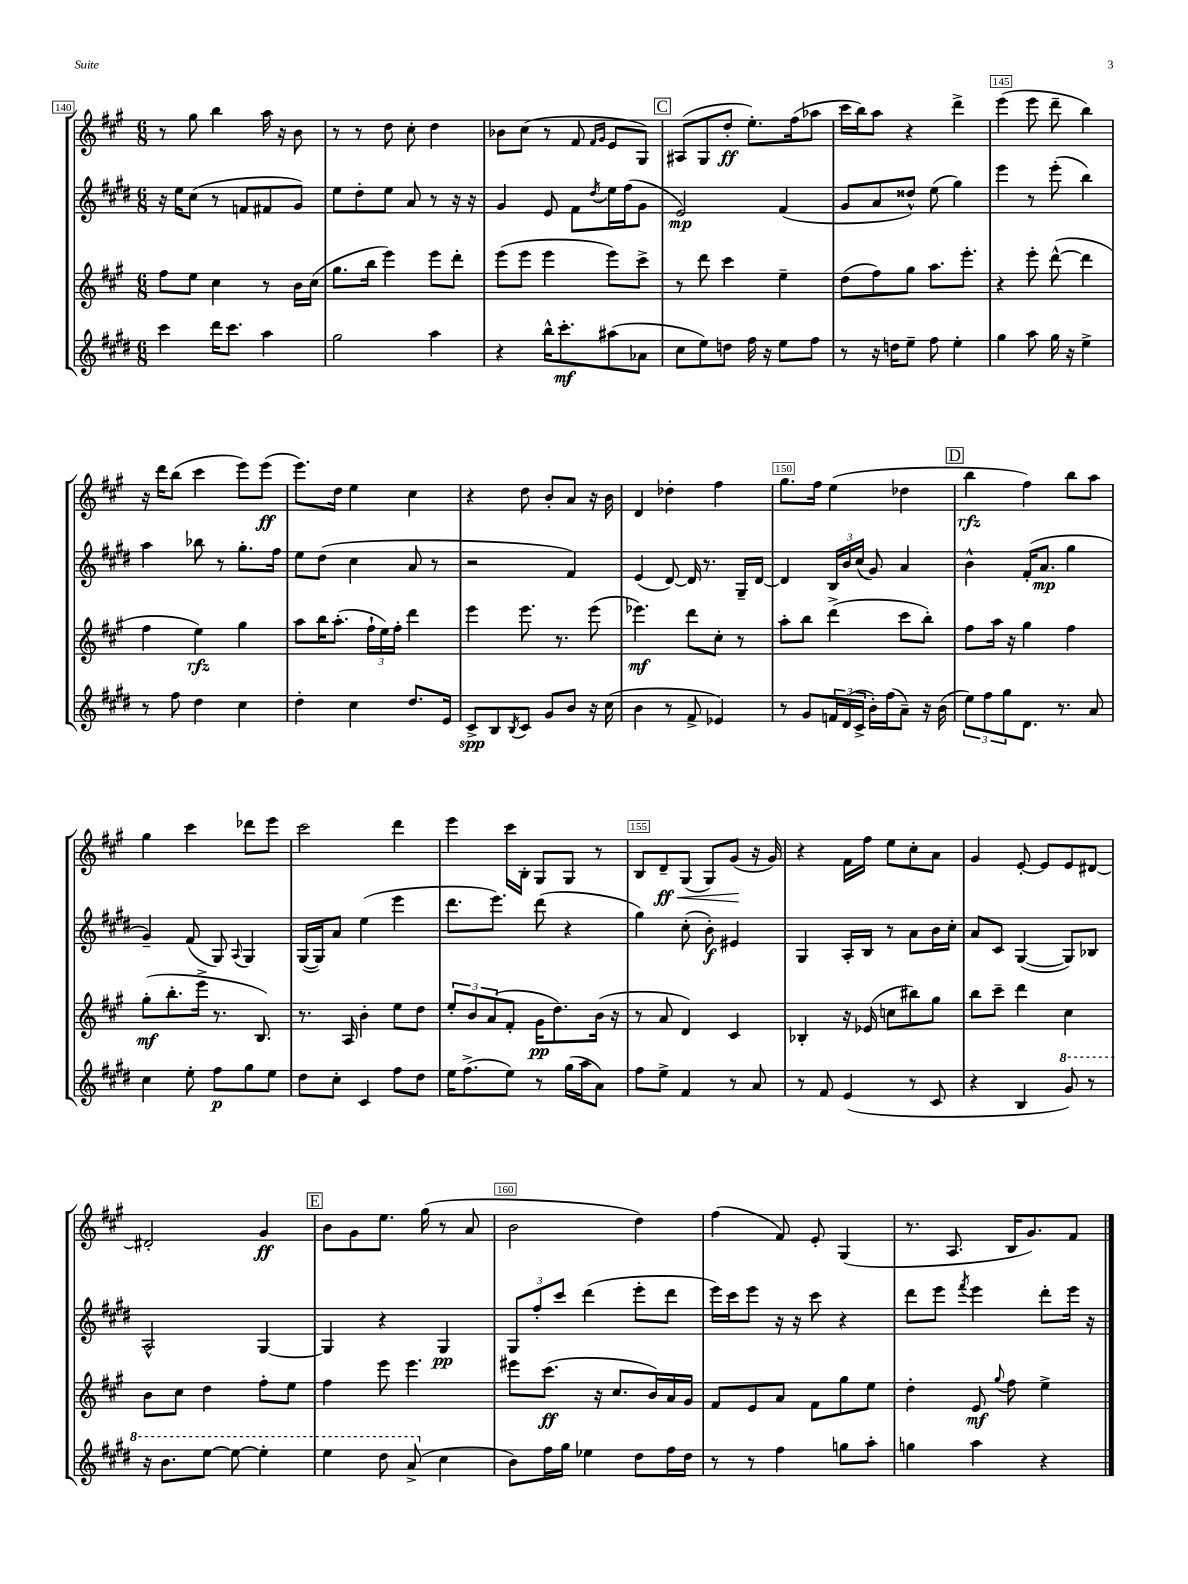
<<
\new StaffGroup <<
\new Staff = "s0" {
    \clef treble \key a \major \numericTimeSignature \time 6/8
    r8 gis''8 b''4 a''16 r16 b'8 |
    r8 r8 d''8 cis''8-. d''4 |
    bes'8 cis''8( r8 fis'8 \grace { fis'16 gis'16 } e'8 gis8) |
    \mark \markup { \box "C" } ais8( gis8 d''8-.\ff e''8.-.) fis''16( aes''8 |
    cis'''16 b''16) a''8 r4 d'''4-> |
    e'''4( e'''8 d'''8-- b''4) |
    r16 d'''16 b''8( cis'''4 e'''8) e'''8\ff( |
    e'''8.) d''16 e''4 cis''4 |
    r4 d''8 b'8-. a'8 r16 b'16 |
    d'4 des''4-. fis''4 |
    gis''8. fis''16 e''4( des''4 |
    \mark \markup { \box "D" } b''4\rfz fis''4) b''8 a''8 |
    gis''4 cis'''4 des'''8 e'''8 |
    cis'''2 d'''4 |
    e'''4 cis'''16 b16-. gis8 gis8 r8 |
    b8 d'8--\ff\< gis8( gis8) gis'8\!( r16 gis'16) |
    r4 fis'16 fis''16 e''8 cis''8-. a'8 |
    gis'4 e'8~-. e'8 e'8 dis'8~ |
    dis'2-. gis'4\ff |
    \mark \markup { \box "E" } b'8 gis'8 e''8. gis''16( r8 a'8 |
    b'2 d''4) |
    fis''4( fis'8) e'8-. gis4( |
    r8. a8. b16 gis'8.) fis'8 \bar "|." |
}
\new Staff = "s1" {
    \clef treble \key e \major \numericTimeSignature \time 6/8
    r16 e''16 cis''8( r8 f'8 fis'8 gis'8) |
    e''8 dis''8-. e''8 a'8 r8 r16 r16 |
    gis'4 e'8 fis'8 \acciaccatura { dis''8 } e''16 fis''16( gis'8 |
    \mark \markup { \box "C" } e'2\mp) fis'4( |
    gis'8 a'8 disis''8-^) e''8( gis''4) |
    e'''4 r8 e'''8-.( b''4) |
    a''4 bes''8 r8 gis''8.-. fis''16 |
    e''8 dis''8( cis''4 a'8 r8 |
    r2 fis'4) |
    e'4( dis'8~) dis'16 r8. gis16-- dis'16~ |
    dis'4 \tuplet 3/2 { b16 b'16 cis''16( } gis'8) a'4 |
    \mark \markup { \box "D" } b'4-^ fis'16-.( a'8.\mp gis''4 |
    gis'4--) fis'8( gis8) \appoggiatura { a8 } gis4 |
    gis16~( gis16) a'8 e''4( e'''4 |
    dis'''8. e'''8.) dis'''8( r4 |
    gis''4) cis''8-.( b'8-.\f) eis'4 |
    gis4 a16-. b16 r8 a'8 b'16 cis''16-. |
    a'8 cis'8 gis4~( gis8) bes8 |
    a2-^ gis4~ |
    \mark \markup { \box "E" } gis4 r4 gis4\pp |
    \tuplet 3/2 { gis8 fis''8-. cis'''8 } dis'''4( e'''8-. dis'''8 |
    e'''16) cis'''16 e'''8 r16 r16 cis'''8 r4 |
    dis'''8 e'''8 \acciaccatura { fis'''8 } e'''4 dis'''8-. e'''16 r16 \bar "|." |
}
\new Staff = "s2" {
    \clef treble \key a \major \numericTimeSignature \time 6/8
    fis''8 e''8 cis''4 r8 b'16 cis''16( |
    gis''8. b''16 e'''4) e'''8 d'''8-. |
    e'''8( e'''8 e'''4 e'''8) cis'''8-> |
    \mark \markup { \box "C" } r8 d'''8 cis'''4 e''4-- |
    d''8( fis''8) gis''8 a''8. e'''8.-. |
    r4 e'''8-. d'''8~-^( d'''4 |
    fis''4 e''4\rfz) gis''4 |
    a''8 b''16 a''8.-.( \tuplet 3/2 { fis''16-! e''16) fis''16-. } d'''4 |
    e'''4 e'''8. r8. e'''8( |
    ees'''4.\mf) d'''8 cis''8-. r8 |
    a''8-. b''8 d'''4->( cis'''8 b''8-.) |
    \mark \markup { \box "D" } fis''8 a''16 r16 gis''4 fis''4 |
    gis''8-.\mf( b''8.-. e'''16-> r8. b8.) |
    r8. a16 b'4-. e''8 d''8 |
    \tuplet 3/2 { e''8-. b'8 a'8( } fis'8-. gis'16\pp d''8.) b'16( r16 |
    r8 a'8 d'4) cis'4 |
    bes4-. r16 ees'16( c''8 bis''8) gis''8 |
    b''8 cis'''8-- d'''4 cis''4 |
    b'8 cis''8 d''4 fis''8-. e''8 |
    \mark \markup { \box "E" } fis''4 e'''8 e'''4. |
    eis'''8 cis'''8.\ff( r16 cis''8. b'16) a'16 gis'16 |
    fis'8 e'8 a'8 fis'8 gis''8 e''8 |
    d''4-. e'8\mf \appoggiatura { gis''8 } fis''8 e''4-> \bar "|." |
}
\new Staff = "s3" {
    \clef treble \key e \major \numericTimeSignature \time 6/8
    cis'''4 dis'''16 cis'''8. a''4 |
    gis''2 a''4 |
    r4 b''16-^ cis'''8.-.\mf ais''8( aes'8 |
    \mark \markup { \box "C" } cis''8 e''8) d''8 fis''16 r16 e''8 fis''8 |
    r8 r16 d''16 e''8-- fis''8 e''4-. |
    gis''4 a''8 gis''16 r16 e''4-> |
    r8 fis''8 dis''4 cis''4 |
    dis''4-. cis''4 dis''8. e'16 |
    cis'8->\spp b8 \acciaccatura { b8 } cis'8 gis'8 b'8 r16 cis''16( |
    b'4 r8 fis'8-> ees'4) |
    r8 gis'8 \tuplet 3/2 { f'16 dis'16( cis'16-> } b'16-.) fis''16( a'8--) r16 b'16( |
    \mark \markup { \box "D" } \tuplet 3/2 { e''8) fis''8 gis''8 } dis'8. r8. a'8 |
    cis''4 e''8-. fis''8\p gis''8 e''8 |
    dis''8 cis''8-. cis'4 fis''8 dis''8 |
    e''16 fis''8.->( e''8) r8 gis''16( a''16 a'8) |
    fis''8 e''8-> fis'4 r8 a'8 |
    r8 fis'8 e'4( r8 cis'8 |
    r4 b4 \ottava #1 gis''8) r8 |
    r16 b''8. e'''8~ e'''8~ e'''4-. |
    \mark \markup { \box "E" } e'''4 dis'''8 a''8->( \ottava #0 cis''4 |
    b'8) fis''16 gis''16 ees''4 dis''8 fis''16 dis''16 |
    r8 r8 fis''4 g''8 a''8-. |
    g''4 a''4 r4 \bar "|." |
}
>>
>>
\layout { \context { \Score currentBarNumber = #140 \override BarNumber.break-visibility = ##(#f #t #t) barNumberVisibility = #(every-nth-bar-number-visible 5) \override BarNumber.stencil = #(make-stencil-boxer 0.1 0.3 ly:text-interface::print) } }
